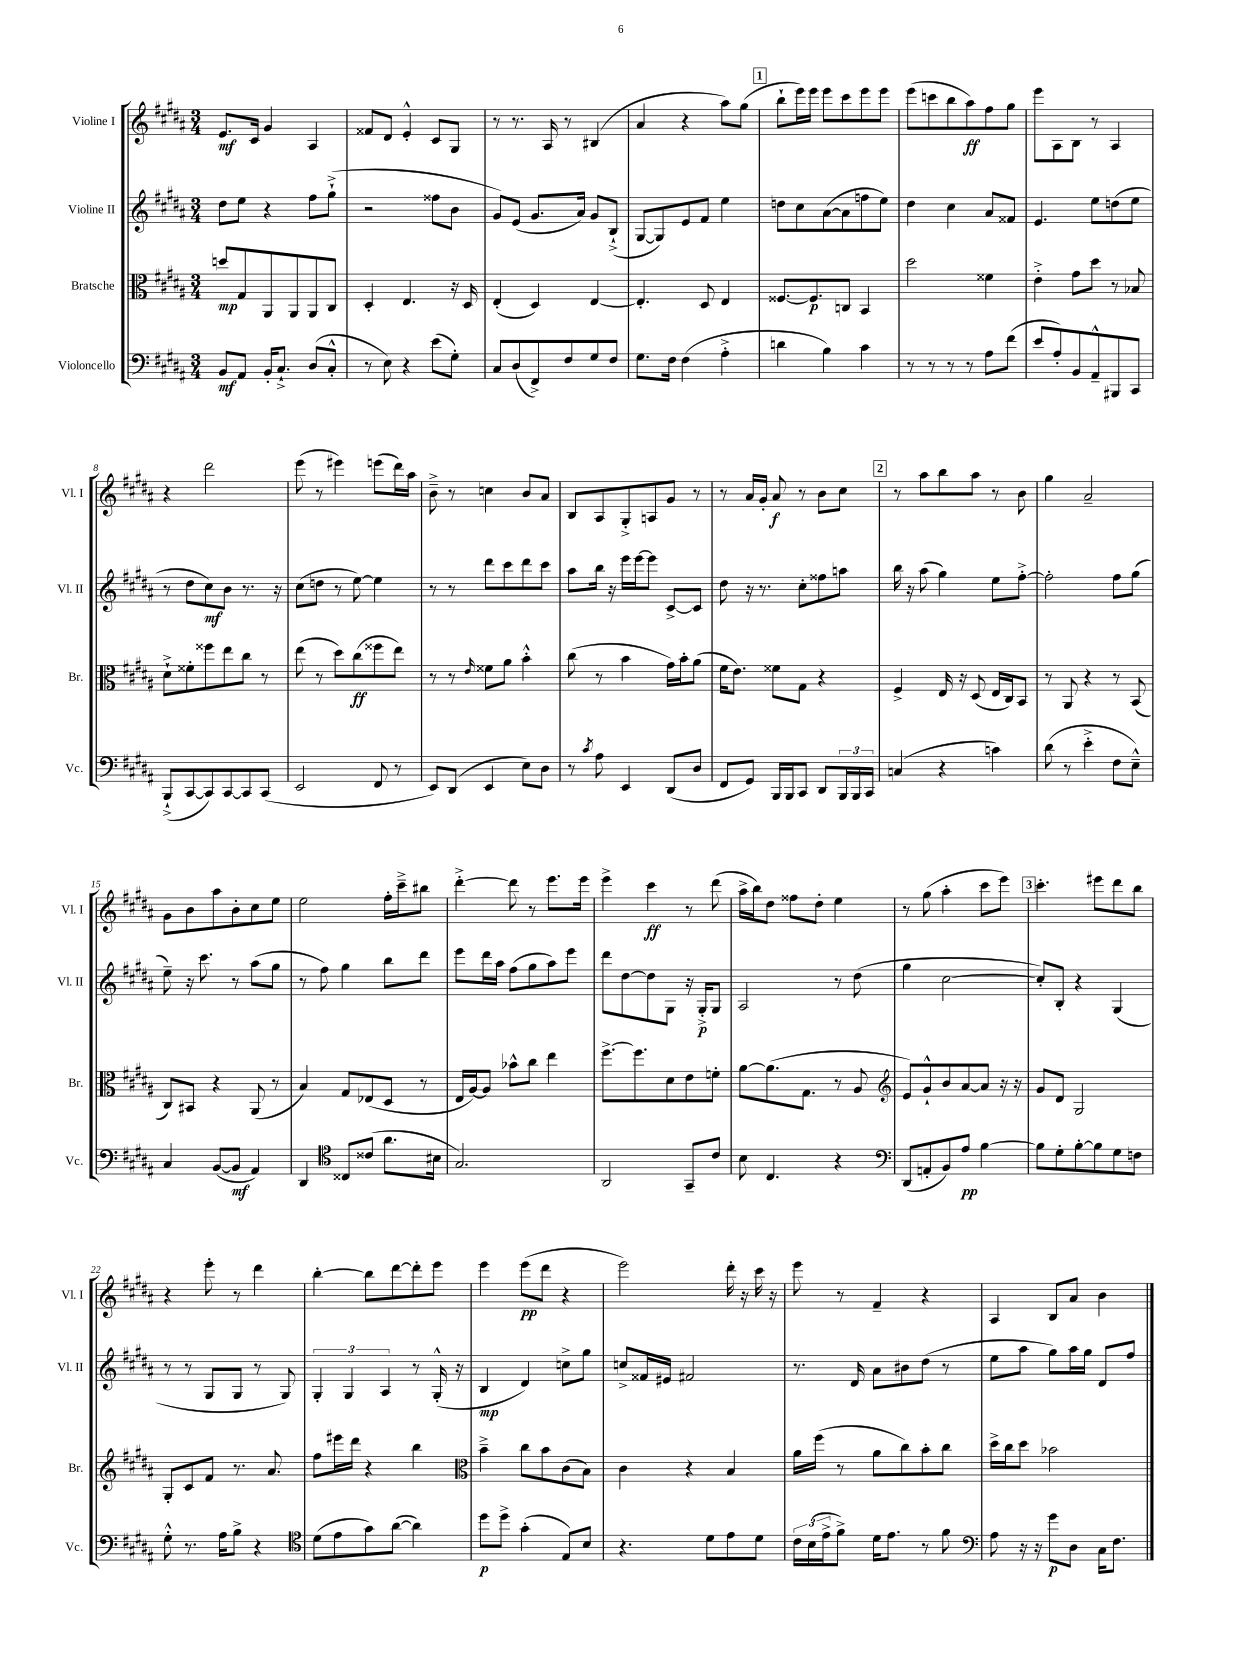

**kern	**kern	**kern	**kern
*staff4	*staff3	*staff2	*staff1
*clefF4	*clefC3	*clefG2	*clefG2
*k[f#c#g#d#a#]	*k[f#c#g#d#a#]	*k[f#c#g#d#a#]	*k[f#c#g#d#a#]
*M3/4	*M3/4	*M3/4	*M3/4
8BB	8dd	8dd#	8.e
8AA#	8G#	8ee	.
.	.	.	16c#
16BB'	8AA#	4r	4g#
8.C#`^	.	.	.
.	8AA#	.	.
(8D#	8AA#	8ff#	4A#
8C#'^^	8C#	(8gg#`^	.
=	=	=	=
8r	4D#'	2r	8f##
8E)	.	.	8d#
4r	4.E	.	4e'^^
(8e	.	8ff##	8c#
8G#')	16r	8b	8G#
.	16D#	.	.
=	=	=	=
8C#	(4E'	8g#)	8r
(8D#	.	(8e	8.r
8FF#^)	4D#)	8.g#	.
.	.	.	16A#
8F#	.	.	8r
.	.	16a#)	.
8G#	[4E	8g#	(4B#
8F#	.	(8B`^	.
=	=	=	=
8.G#	4.E']	[8G#	4a#
.	.	8G#])	.
16F#	.	.	.
(4F#	.	8e	4r
.	8D#	8f#	.
4A#'^	4E	4ee	8aa#)
.	.	.	(8gg#
=	=	=	=
4d	[8.F##	8dd	8bb`
.	.	8cc#	16eee)
.	8.F##]	.	16eee
4B)	.	([8a#	8eee
.	8C	8a#]	8ccc#
4c#	4BB	8ff	8eee
.	.	8ee)	8eee
=	=	=	=
8r	2dd#	4dd#	(8eee
8r	.	.	8ccc
8r	.	4cc#	8bb
8r	.	.	8aa#)
8A#	4f##	8a#	8ff#
(8f#	.	8f##	8gg#
=	=	=	=
8e	4e'^	4.e	8eee
8A#')	.	.	8A#
8BB	8g#	.	8B
8AA#~^^	8dd#	8ee	8r
8BBB#	8r	(8dd	4A#
8CC#	8B-	8ee	.
=	=	=	=
(8BBB`^	8d#`^	8r	4r
[8CC#	8f##'	8dd#	.
8CC#])	8ff##	8cc#)	2ddd#
[8CC#	8ee	8b	.
8CC#]	8cc#	8.r	.
(8CC#	8r	.	.
.	.	16r	.
=	=	=	=
2EE	(8ee	(8cc#	(8eee
.	8r	8dd	8r
.	8dd#)	8r	4eee#)
.	(8cc#	[8ee)	.
8FF#	8ff##	4ee]	(8eee
8r	8ee)	.	16ddd#)
.	.	.	16aa#
=	=	=	=
8EE)	8r	8r	8b~^
(8DD#	8r	8r	8r
.	16qqe	.	.
4EE	8f##	8ddd#	4cc
.	8a#	8ccc#	.
8E)	4b'^^	8ddd#	8b
8D#	.	8ccc#	8a#
=	=	=	=
8r	(8cc#	8aa#	8B
8qc#	.	.	.
8A#	8r	16bb	8A#
.	.	16r	.
4EE	4b	16eee	8G#'^
.	.	[16eee	.
.	.	8eee]	8A
(8DD#	16g#)	[8c#^	8g#
.	16b'	.	.
8D#	(8a#	8c#]	8r
=	=	=	=
8FF#	16f#	8dd#	8r
.	8.e)	.	.
8GG#)	.	16r	16a#
.	.	8.r	16g#'
16BBB	8f##	.	8a#
16BBB	.	.	.
8CC#	8G#	8cc#'	8r
8DD#	4r	8ff##	8b
24BBB	.	8aa	8cc#
24BBB	.	.	.
24CC#	.	.	.
=	=	=	=
(4C	4F#^	16bb	8r
.	.	16r	.
.	.	(8aa#	8aa#
4r	16E	4gg#)	8bb
.	16r	.	.
.	(8D#	.	8aa#
4c)	16E	8ee	8r
.	16C#)	.	.
.	8BB	[8ff#'^	8b
=	=	=	=
(8d#	8r	2ff#']	4gg#
8r	8AA#	.	.
4e'^	4r	.	2a#~
8F#	8r	8ff#	.
8E~^^)	(8BB	(8gg#	.
=	=	=	=
4C#	8C#)	8ee~)	8g#
.	8BB#	16r	8b
.	.	8.ccc#	.
([8BB	4r	.	8aa#
8BB]	.	8r	8b'
4AA#)	(8AA#	(8aa#	8cc#
.	8r	8gg#	8ee
=	=	=	=
4DD#	4B)	8r	2ee
.	.	8ff#)	.
*clefC4	*	*	*
8C##	8G#	4gg#	.
(8c##	(8E-	.	.
8.a#	8D#	8bb	16ff#'
.	.	.	16ccc#~^
.	8r	8ddd#	8bb#
16B#	.	.	.
=	=	=	=
2.G#)	16E	8eee	[4ddd#'^
.	[16A#)	.	.
.	8A#]	16ddd#	.
.	.	16aa#	.
.	8b-^^	(8ff#	8ddd#]
.	8cc#	8gg#	8r
.	4ee	8aa#)	8.eee
.	.	8eee	.
.	.	.	16eee
=	=	=	=
2AA#	[8.ff#^	8ddd#	4eee^
.	.	[8dd#	.
.	8.ff#]	.	.
.	.	8dd#]	4ccc#
.	8d#	8G#	.
8GG#~	8e	16r	8r
.	.	16G#'^	.
8c#	8f'	8G#	(8ddd#
=	=	=	=
8B	[8a#	2A#	16aa#^
.	.	.	16bb)
4.C#	(8.a#]	.	8dd#
.	.	.	8ff##
.	8.G#	.	.
.	.	.	8dd#'
4r	8r	8r	4ee
.	8A#	(8dd#	.
=	=	=	=
*clefF4	*clefG2	*	*
(8DD#	8e)	4gg#	8r
8AA'	8g#`^^	.	(8gg#
8BB)	8b	[2cc#	4aa#'
8A#	[8a#	.	.
[4B	8a#]	.	8ccc#
.	16r	.	8eee)
.	16r	.	.
=	=	=	=
8B]	8g#	8cc#'])	4.ccc#'
8G#'	8d#	8B'	.
[8B'	2G#	4r	.
8B]	.	.	8eee#
8G#	.	(4G#	8ddd#
8F	.	.	8bb
=	=	=	=
8G#'^^	8G#'	8r	4r
8.r	8c#	8r	.
.	8f#	8G#	8eee'
16A#	.	.	.
8B^	8.r	8G#	8r
4r	.	8r	4ddd#
.	8.a#	.	.
.	.	8G#)	.
=	=	=	=
*clefC4	*	*	*
(8d#	8ff#	6G#'	[4bb'
8e	16eee#	.	.
.	.	6G#	.
.	16ddd#	.	.
8g#)	4r	.	8bb]
.	.	6A#	.
([8a#	.	.	[8ddd#
4a#])	4bb	8r	8ddd#']
.	.	(16G#'^^	8eee
.	.	16r	.
=	=	=	=
*	*clefC3	*	*
8dd#	4b~^	4B	4eee
8dd#^	.	.	.
(4g#'	8cc#	4d#)	(8eee
.	8b	.	8ddd#
8E)	(8c#	8cc^	4r
8B	8B)	8gg#	.
=	=	=	=
4.r	4c#	8cc^	2eee)
.	.	16f##	.
.	.	16e#	.
.	4r	2f#	.
8d#	.	.	.
8e	4B	.	16ddd#'
.	.	.	16r
8d#	.	.	16ccc#
.	.	.	16r
=	=	=	=
24c#	16a#	8.r	8eee
(24B	.	.	.
.	(16ff#	.	.
24e^	.	.	.
8f#^)	8r	.	8r
.	.	16d#	.
16d#	8a#	8a#	4f#~
8.e	.	.	.
.	8cc#)	8b#	.
8r	8b'	(8dd#	4r
8f#	8cc#	8r	.
=	=	=	=
*clefF4	*	*	*
8A#	16dd#^	8ee	4A#
.	16cc#	.	.
16r	8dd#	8aa#	.
16r	.	.	.
8g#	2b-	8gg#)	8B
8D#	.	16aa#	8a#
.	.	16gg#	.
16C#	.	8d#	4b
8.F#	.	.	.
.	.	8ff#	.
==	==	==	==
*-	*-	*-	*-
